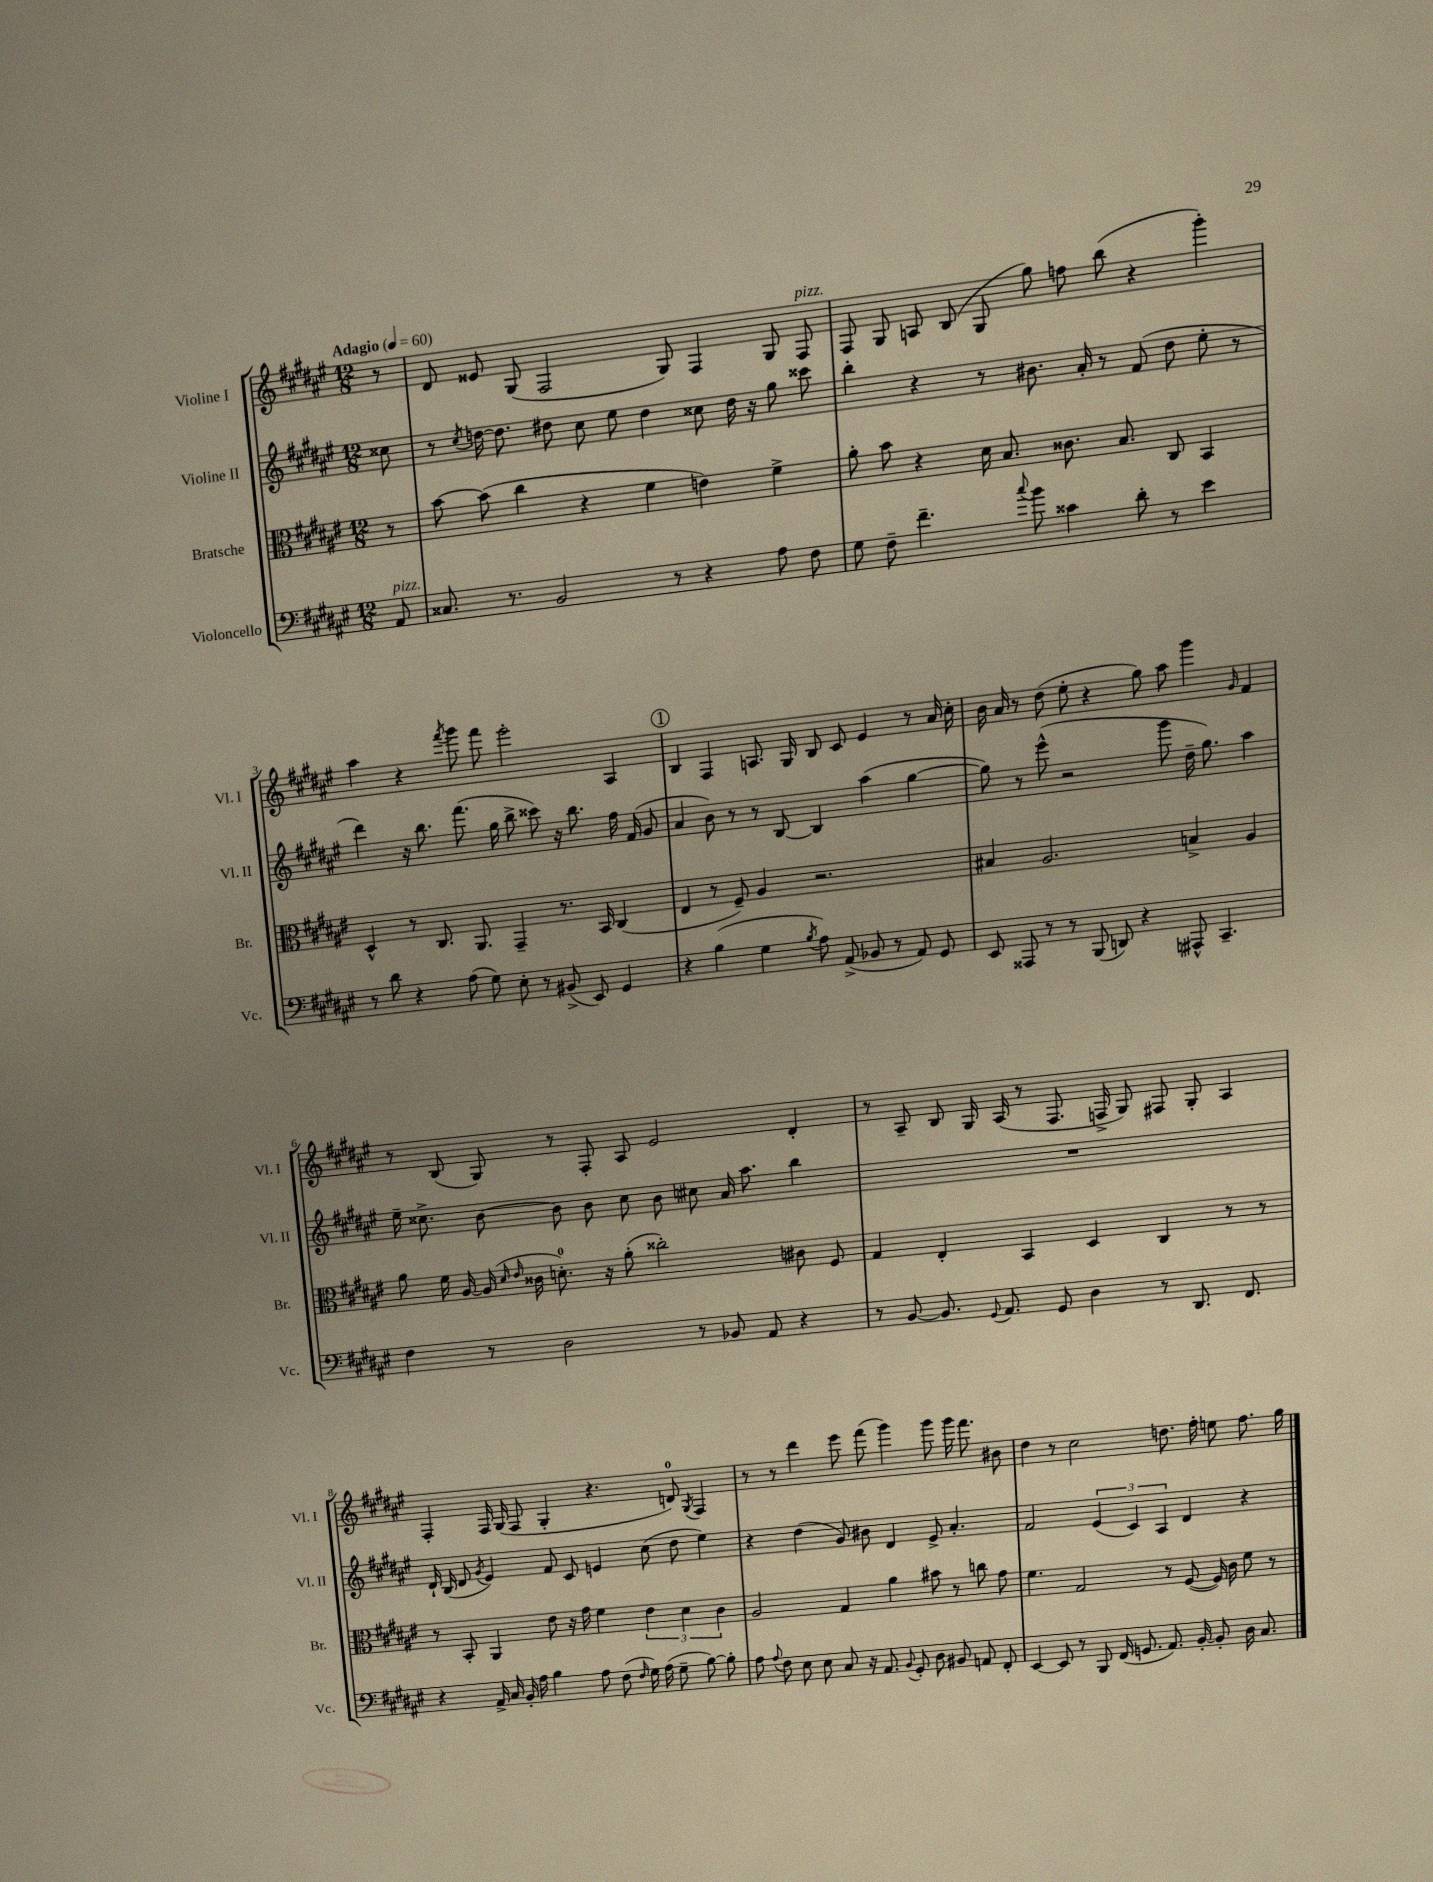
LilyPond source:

<<
\new StaffGroup <<
\new Staff = "s0" \with { instrumentName = "Violine I" shortInstrumentName = "Vl. I" } {
    \clef treble \key fis \major \numericTimeSignature \time 12/8 \partial 8 \tempo "Adagio" 4 = 60
    \autoBeamOff r8 |
    dis'8 eisis'8 gis8( fis2 gis8) fis4 gis8 fis8^\markup { \italic "pizz." } |
    fis8 gis8 a8 b8( gis8 gis''8) f''8 b''8( r4 gis'''4-.) |
    ais''4 r4 \acciaccatura { fis'''8 } gis'''8 fis'''8 eis'''2-. ais4 |
    \mark \markup { \circle "1" } b4 fis4 a8. gis16 b8 cis'8 eis'4 r8 ais'16 cis''16-. |
    b'16 ais'16 r8 dis''8( eis''8-. r4 gis''8) ais''8 gis'''4 \grace { gis'16 } fis'4 |
    r8 b8( gis8) r8 fis8-. ais8 eis'2 dis'4-. |
    r8 ais8-- b8 gis16 ais16( r8 fis8. f16-> gis8) fis8 gis8-. ais4 |
    fis4-. fis16 gis16( fis8 gis4-. r4. d'8-0) \acciaccatura { gis8 } fis4 |
    r8 r8 dis'''4 eis'''8 fis'''8( gis'''4) gis'''8 gis'''16 fis'''8. bis'8 |
    dis''4 r8 cis''2 d''8. fis''16-. e''8 fis''8. gis''16 \bar "|." |
}
\new Staff = "s1" \with { instrumentName = "Violine II" shortInstrumentName = "Vl. II" } {
    \clef treble \key fis \major \numericTimeSignature \time 12/8 \partial 8
    \autoBeamOff cisis''8 |
    r8 \acciaccatura { cis''8 } d''16~ d''8. dis''8 cis''8 eis''8 dis''4 cisis''8 dis''16 r16 gis''8 cisis'''8 |
    b''4-. r4 r8 bis'8. ais'16-. r8 fis'8( dis''8 eis''8-. r8 |
    dis'''4) r16 b''8. fis'''8.( gis''16 b''8-> cisis'''8) r16 b''8. fis''16 fis'16( gis'8 |
    \mark \markup { \circle "1" } ais'4 b'8) r8 r8 b8~ b4 ais''4( gis''4~ |
    gis''8) r8 eis'''8-^( r2 gis'''8 dis''16-- gis''8.) ais''4 |
    eis''16-- cisis''8.-> b'8~ b'8 b'8 cisis''8 b'8 cis''8 ais'16 ais''8. b''4 |
    R1. |
    dis'16-! b16( dis'8 \acciaccatura { gis'8 } eis'4) fis'8 cis'8 e'4 cis''8( dis''8 eis''4) |
    r4 dis''4( gis'8) bis'8 dis'4 eis'8-> ais'4.-. |
    fis'2 \tuplet 3/2 { eis'4( cis'4) ais4 } dis'4 r4 \bar "|." |
}
\new Staff = "s2" \with { instrumentName = "Bratsche" shortInstrumentName = "Br." } {
    \clef alto \key fis \major \numericTimeSignature \time 12/8 \partial 8
    \autoBeamOff r8 |
    b'8~ b'8( cis''4 r4 fis'4 e'4) fis'4-> |
    ais'8-. b'8 r4 dis'16 b8. cisis'8. b8. cis8 b,4 |
    dis4-^ r8 cis8. ais,8. gis,4-- r8. b,16 cis4( |
    \mark \markup { \circle "1" } eis4 r8 fis8--) ais4 r2. |
    bis4 ais2. b4-> ais4 |
    ais'8 fis'16 ais16~ ais16( \grace { dis'16 eis'16 } cisis'16 d'8.-0-.) r16 ais'8-.( cisis''2-.) cis'8 fis8 |
    gis4 eis4-. b,4 dis4 cis4 r8 r8 |
    r8 b,8-. ais,4 eis'8 r16 gis'16 fis'4 \tuplet 3/2 { eis'4 dis'4 cis'4 } |
    ais2 gis4 ais'4 bis'8 r8 c''8 gis'8 |
    fis'4. gis2 r8 fis8~( fis16) cis'16 fis'8 r8 \bar "|." |
}
\new Staff = "s3" \with { instrumentName = "Violoncello" shortInstrumentName = "Vc." } {
    \clef bass \key fis \major \numericTimeSignature \time 12/8 \partial 8
    \autoBeamOff ais,8^\markup { \italic "pizz." } |
    cisis8. r8. b,2 r8 r4 ais8 fis8 |
    gis8 fis8-- fis'4.-- \appoggiatura { cis''8 } b'8 cisis'4 dis'8-. r8 eis'4 |
    r8 dis'8 r4 ais8( gis8) eis8-. r8 bis,8->( eis,8) gis,4 |
    \mark \markup { \circle "1" } r4 b4( gis4 \acciaccatura { b8 } ais8) ais,8->( bes,8 r8 ais,8) gis,8 |
    eis,8 aisis,,8 r8 r8 b,,8( d,8) r4 ais,,8-^ cis,4.-- |
    fis4 r8 dis2 r8 bes,8 ais,8 r4 |
    r8 b,8~ b,8. \appoggiatura { gis,8 } ais,8. gis,8 dis4 r8 dis,8. fis,8. |
    r4 ais,16-> cis16 b,16-. ais16 b4 ais8 fis8( \grace { fis16 } gis16) ais16( gis8-- b8~) b8-. |
    ais8 \appoggiatura { ais8 } fis8 eis8 eis8 cis8 r16 ais,8. \appoggiatura { b,8 } gis,8-. dis8 bis,8 a,8 fis,8-. |
    eis,4~ eis,8 r8 b,,8 fis,16( g,8. ais,8.) b,16~-. b,8-. dis16 cis8. \bar "|." |
}
>>
>>
